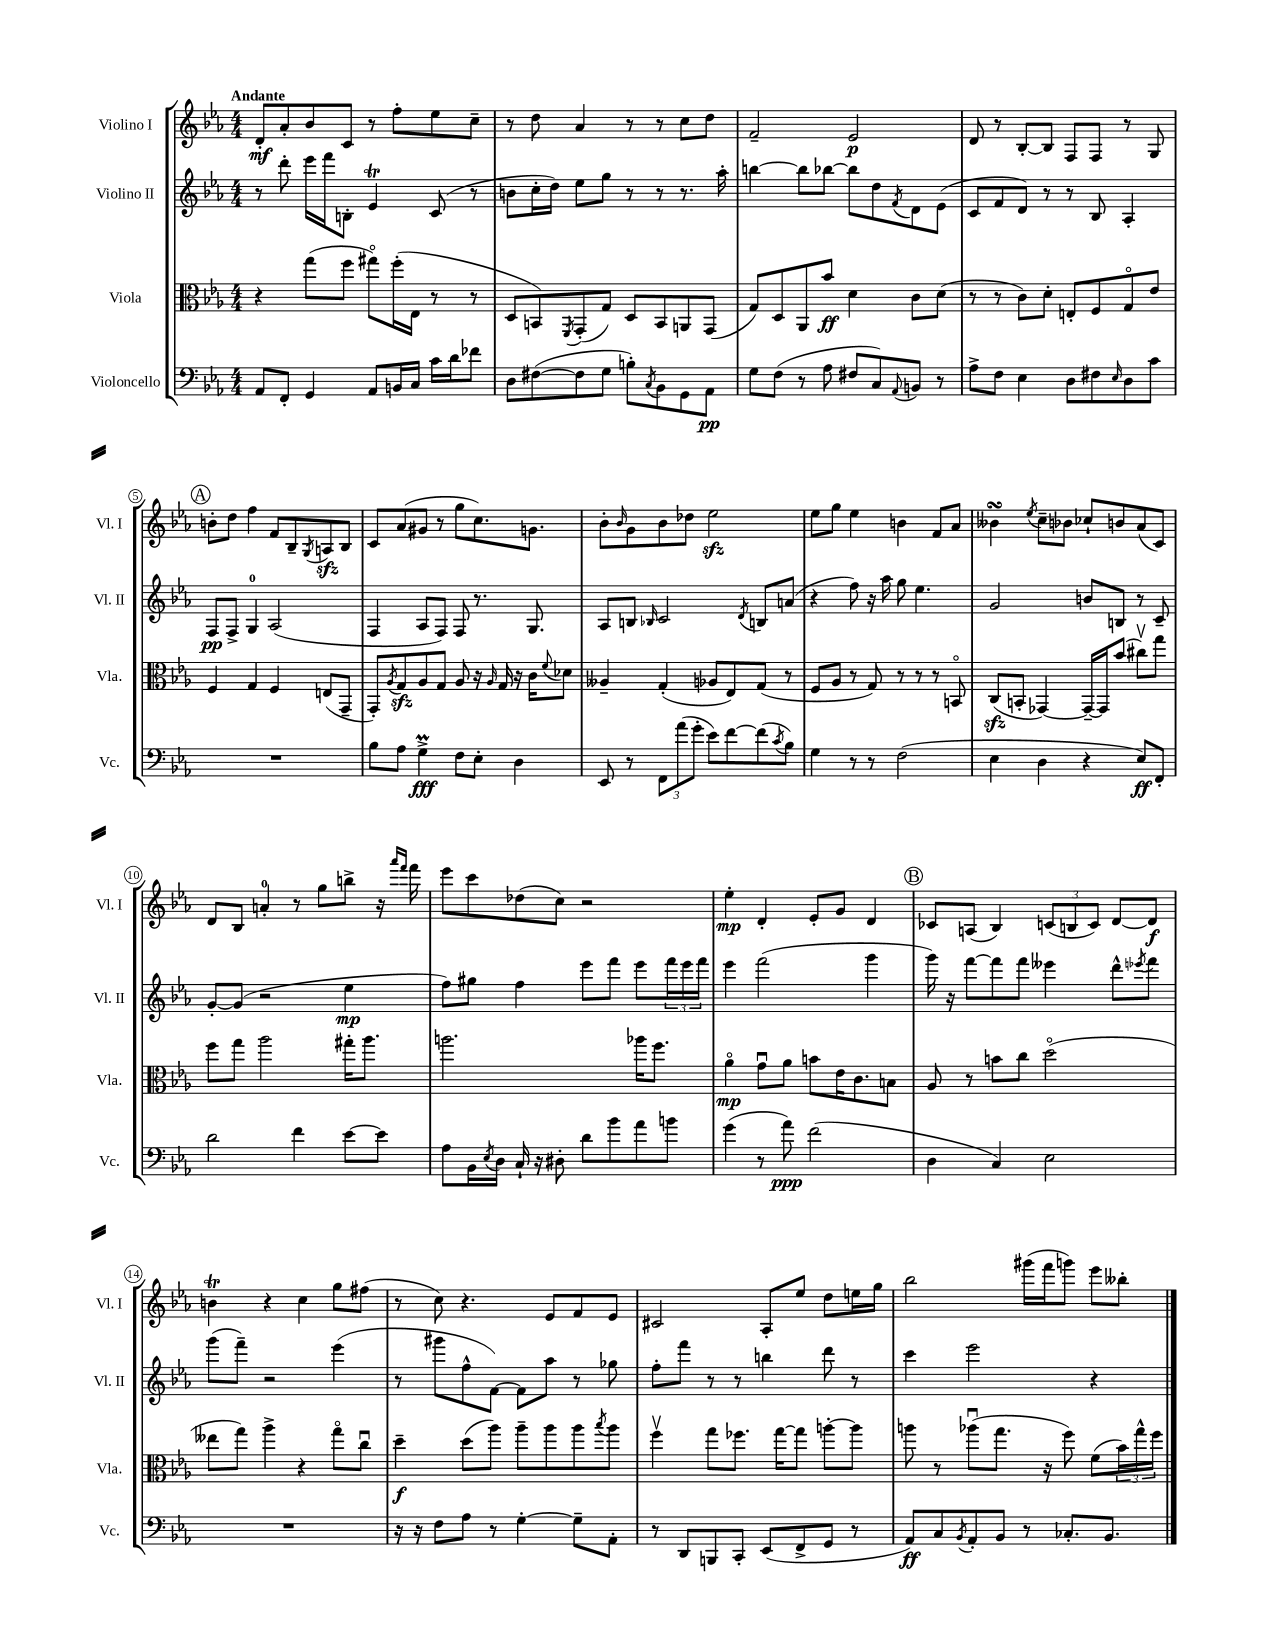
<<
\new StaffGroup <<
\new Staff = "s0" \with { instrumentName = "Violino I" shortInstrumentName = "Vl. I" } {
    \clef treble \key ees \major \numericTimeSignature \time 4/4 \tempo "Andante"
    d'8-.\mf aes'8-. bes'8 c'8 r8 f''8-. ees''8 c''8-- |
    r8 d''8 aes'4 r8 r8 c''8 d''8 |
    f'2-- ees'2\p |
    d'8 r8 bes8~-. bes8 f8 f8 r8 g8 |
    \mark \markup { \circle "A" } b'8-. d''8 f''4 f'8 bes8-- \acciaccatura { g8 } a8\sfz bes8 |
    c'8 aes'8( gis'8 r8 g''8 c''8.) g'8. |
    bes'8-. \grace { bes'16 } g'8 bes'8 des''8 ees''2\sfz |
    ees''8 g''8 ees''4 b'4 f'8 aes'8 |
    beses'4\turn \acciaccatura { ees''8 } c''8-- bes'8 ces''8-! b'8 aes'8( c'8) |
    d'8 bes8 a'4-0-. r8 g''8 b''8-> r16 \grace { aes'''16 f'''16 } f'''16 |
    ees'''8 c'''8 des''8( c''8) r2 |
    ees''4-.\mp d'4-. ees'8-. g'8 d'4 |
    \mark \markup { \circle "B" } ces'8 a8( bes4) \tuplet 3/2 { c'8( b8 c'8) } d'8~ d'8\f |
    b'4\trill r4 c''4 g''8 fis''8( |
    r8 c''8) r4. ees'8 f'8 ees'8 |
    cis'2 aes8-. ees''8 d''8 e''16 g''16 |
    bes''2 gis'''16( f'''16 g'''8) ees'''8 beses''8-. \bar "|." |
}
\new Staff = "s1" \with { instrumentName = "Violino II" shortInstrumentName = "Vl. II" } {
    \clef treble \key ees \major \numericTimeSignature \time 4/4
    r8 d'''8-. ees'''16 f'''16 b8-. ees'4\trill c'8( r8 |
    b'8 c''16-. d''16) ees''8 g''8 r8 r8 r8. aes''16-. |
    b''4~ b''8 bes''8~ bes''8 d''8 \acciaccatura { f'8 } d'8 ees'8( |
    c'8 f'8 d'8) r8 r8 bes8 aes4-. |
    \mark \markup { \circle "A" } f8\pp f8-> g4-0 aes2( |
    f4 aes8 f8) f8 r8. g8. |
    aes8 b8 \grace { bes16 } c'2 \acciaccatura { d'8 } b8 a'8( |
    r4 f''8) r16 aes''16 g''8 ees''4. |
    g'2 b'8 b8 r8 c'8-- |
    g'8~-. g'8( r2 ees''4\mp |
    f''8) gis''8 f''4 ees'''8 f'''8 ees'''8 \tuplet 3/2 { f'''16 ees'''16 f'''16 } |
    ees'''4 f'''2( g'''4 |
    \mark \markup { \circle "B" } g'''16) r16 f'''8~ f'''8 f'''8 eeses'''4 d'''8-^ \acciaccatura { ees'''8 } f'''8 |
    g'''8( f'''8--) r2 ees'''4( |
    r8 gis'''8 f''8-^ f'8~) f'8 aes''8 r8 ges''8 |
    f''8-. f'''8 r8 r8 b''4 d'''8 r8 |
    c'''4 ees'''2 r4 \bar "|." |
}
\new Staff = "s2" \with { instrumentName = "Viola" shortInstrumentName = "Vla." } {
    \clef alto \key ees \major \numericTimeSignature \time 4/4
    r4 g''8( f''8 gis''8\flageolet) f''16-.( ees16 r8 r8 |
    d8 b,8) \acciaccatura { f,8 } g,8-.( g8) d8 b,8 a,8 g,8( |
    g8) d8 aes,8 bes'8\ff d'4 c'8 d'8( |
    r8 r8 c'8) d'8-. e8-. f8 g8\flageolet ees'8 |
    \mark \markup { \circle "A" } f4 g4 f4 e8( g,8-- |
    g,8-.) \acciaccatura { aes8 } g8\sfz aes8 g8 aes8 r16 \grace { aes16 } g16 r16 c'16 \appoggiatura { f'8 } des'8 |
    aeses4-- g4-.( aes8 ees8) g8( r8 |
    f8 aes8 r8 g8) r8 r8 r8 b,8\flageolet |
    c8\sfz( b,8-. ges,4~) ges,16~-- ges,16 bes'8( cis''8\upbow) g''8 |
    f''8 g''8 aes''2 gis''16-. aes''8. |
    a''2. aes''16 f''8. |
    aes'4\flageolet\mp g'8\downbow aes'8 b'8 ees'16 c'8. b8 |
    \mark \markup { \circle "B" } aes8 r8 b'8 c''8 d''2\flageolet( |
    eeses''8 g''8) aes''4-> r4 g''8\flageolet c''8\downbow |
    d''4--\f d''8( aes''8) aes''8-- aes''8 aes''8 \acciaccatura { bes''8 } aes''8 |
    f''4\upbow g''8 fes''8. g''16~ g''8 a''8~-. a''8 |
    a''8 r8 aes''8\downbow( g''8. r16 f''8) f'8( \tuplet 3/2 { bes'16) g''16-^ f''16 } \bar "|." |
}
\new Staff = "s3" \with { instrumentName = "Violoncello" shortInstrumentName = "Vc." } {
    \clef bass \key ees \major \numericTimeSignature \time 4/4
    aes,8 f,8-. g,4 aes,8 b,16 c16 c'16 d'16 fes'8 |
    d8 fis8~( fis8 g8 b8-.) \acciaccatura { c8 } bes,8 g,8 aes,8\pp |
    g8 f8( r8 aes8 fis8 c8) \appoggiatura { aes,8 } b,8 r8 |
    aes8-> f8 ees4 d8 fis8 \grace { ees16 } d8 c'8 |
    \mark \markup { \circle "A" } R1 |
    bes8 aes8 g4->\prall\fff f8 ees8-. d4 |
    ees,8 r8 \tuplet 3/2 { f,8 aes'8( g'8-. } ees'8) f'8~ f'8( \acciaccatura { c'8 } bes8) |
    g4 r8 r8 f2( |
    ees4 d4 r4 ees8\ff) f,8-. |
    d'2 f'4 ees'8~ ees'8 |
    aes8 bes,16 \acciaccatura { ees8 } d16 c16-! r16 dis8-. d'8 bes'8 aes'8 b'8 |
    g'4( r8 aes'8\ppp) f'2( |
    \mark \markup { \circle "B" } d4 c4) ees2 |
    R1 |
    r16 r16 f8 aes8 r8 g4~-. g8-- aes,8-. |
    r8 d,8 b,,8 c,8-. ees,8( f,8-> g,8 r8 |
    aes,8\ff) c8 \acciaccatura { bes,8 } aes,8-. bes,8 r8 ces8.-. bes,8. \bar "|." |
}
>>
>>
\layout { \context { \Score \override BarNumber.stencil = #(make-stencil-circler 0.1 0.3 ly:text-interface::print) } }
